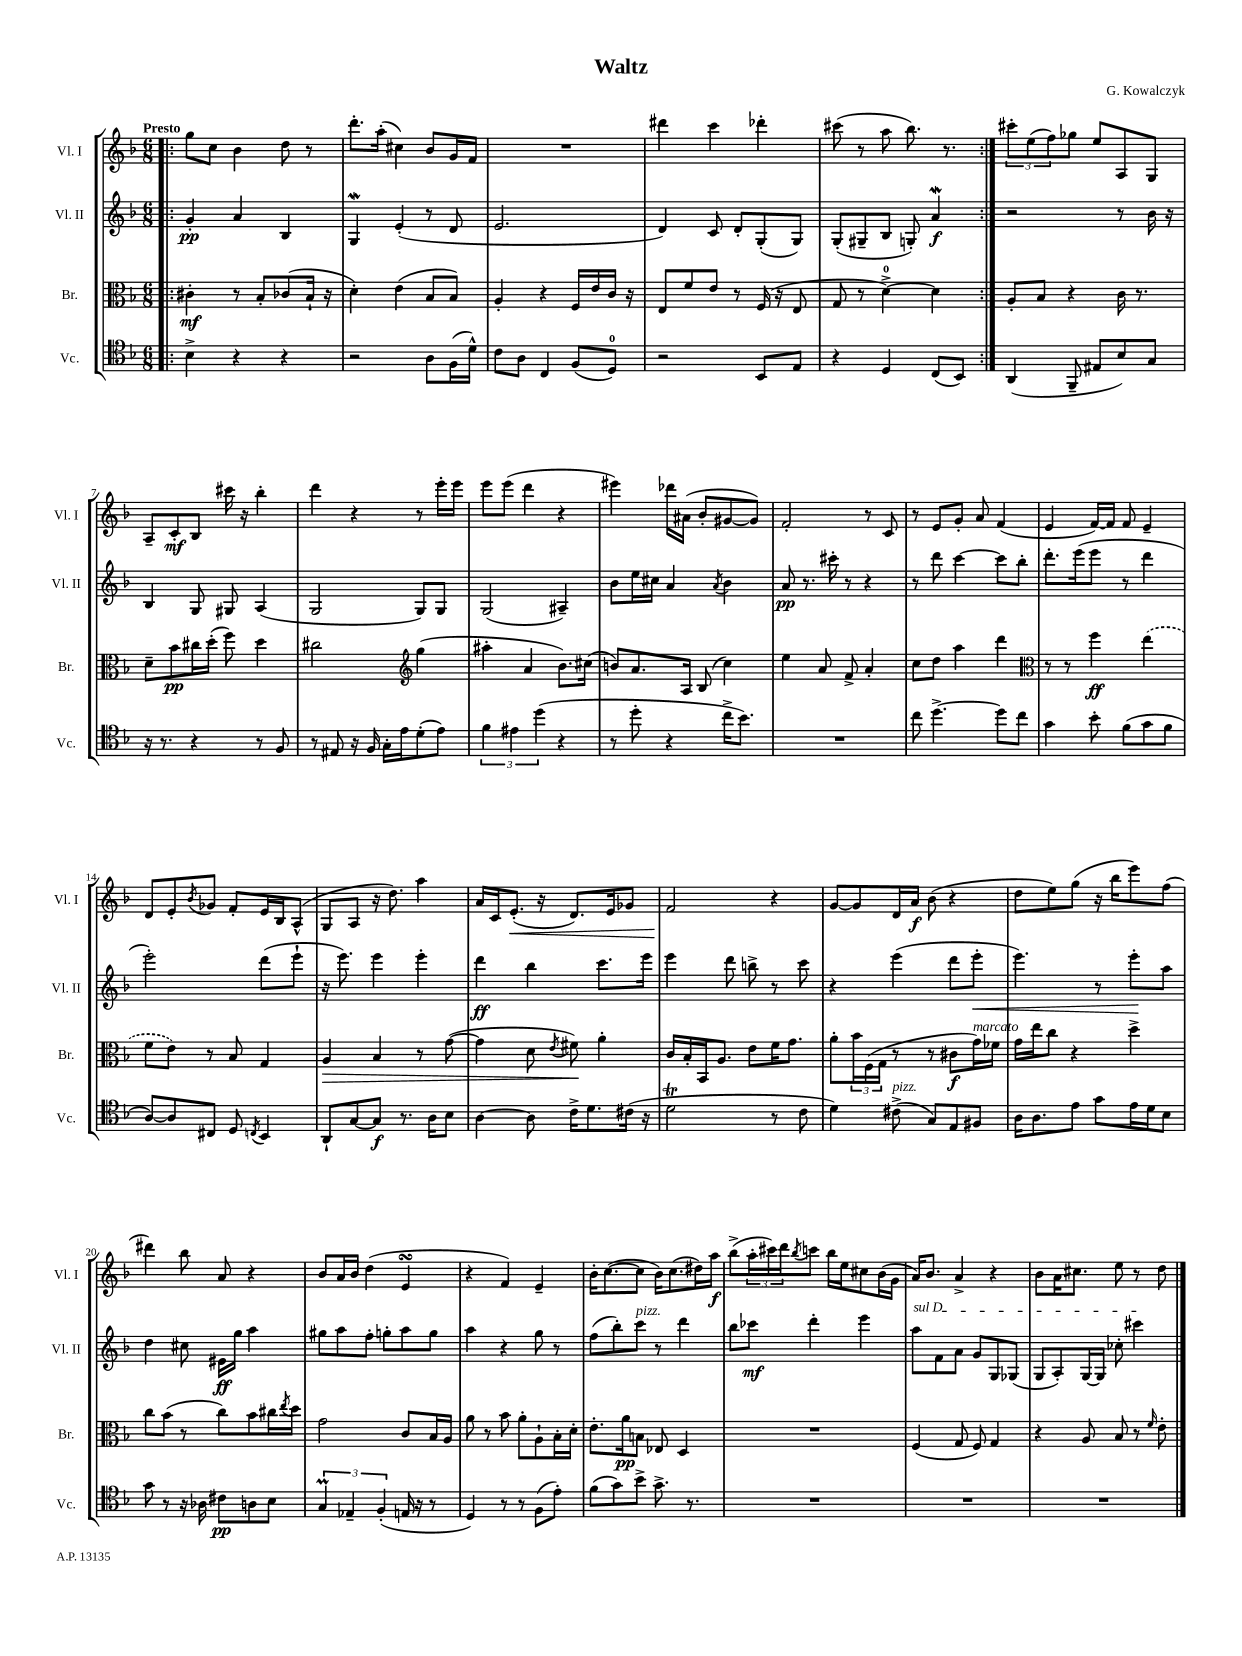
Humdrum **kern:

**kern	**kern	**kern	**kern
*staff4	*staff3	*staff2	*staff1
*clefC4	*clefC3	*clefG2	*clefG2
*k[b-]	*k[b-]	*k[b-]	*k[b-]
*M6/8	*M6/8	*M6/8	*M6/8
=!|:	=!|:	=!|:	=!|:
4B-^	4c#'	4g'	8gg
.	.	.	8cc
4r	8r	4a	4b-
.	8B-'	.	.
4r	(8c-	4B-	8dd
.	16B-`	.	8r
.	16r	.	.
=	=	=	=
2r	4d')	4G	8.ddd'
.	.	.	(16aa'
.	(4e	(4e'	4cc#)
8A	8B-	8r	8b-
(16F	8B-)	8d	16g
16d^^)	.	.	16f
=	=	=	=
8c	4A'	2.e	2.r
8A	.	.	.
4C	4r	.	.
(8F	16F	.	.
.	16e	.	.
8D)	16c	.	.
.	16r	.	.
=	=	=	=
2r	8E	4d)	4ddd#
.	8f	.	.
.	8e	8c	4ccc
.	8r	8d'	.
8BB-	(16F	(8G'	4ddd-'
.	16r	.	.
8E	8E	8G)	.
=	=	=	=
4r	8G	(8G'	(8ccc#
.	8r	8G#~	8r
4D	[4d^)	8B-	8aa
.	.	8G')	8.bb-)
(8C	4d]	4a	.
.	.	.	8.r
8BB-)	.	.	.
=:|!	=:|!	=:|!	=:|!
(4AA	8A'	2r	12ccc#'
.	.	.	(12ee
.	8B-	.	.
.	.	.	12ff)
8FF~	4r	.	8gg-
8E#	.	.	8ee
8B-)	16c	8r	8A
.	8.r	.	.
8G	.	16b-	8G
.	.	16r	.
=	=	=	=
16r	8d~	4B-	8A~
8.r	.	.	.
.	8b-	.	8c'
4r	16cc#	8G	8B-
.	(16dd'	.	.
.	8ff)	8G#	16ccc#
.	.	.	16r
8r	4dd	(4A	4bb-'
8F	.	.	.
=	=	=	=
8r	2cc#	2G	4ddd
8E#	.	.	.
16r	.	.	4r
16F	.	.	.
16G'	.	.	.
16e	.	.	.
*	*clefG2	*	*
(8d'	(4gg	8G)	8r
8e)	.	8G	16eee'
.	.	.	16eee
=	=	=	=
6f	4aa#'	(2G	8eee
.	.	.	(8eee
6e#	.	.	.
.	4a	.	4ddd
(6dd	.	.	.
4r	8.b-)	4A#~)	4r
.	(16cc#	.	.
=	=	=	=
8r	8b)	8b-	4eee#)
8dd'	8.a	16ee	.
.	.	16cc#	.
4r	.	4a	16ddd-
.	16A	.	(16a#
.	(8B-	.	8b-'
.	.	8qa	.
16cc^	4cc)	4b-	[8g#
8.b-)	.	.	.
.	.	.	8g#])
=	=	=	=
2.r	4ee	8a	2f'
.	.	8.r	.
.	8a	.	.
.	.	16ccc#'	.
.	8f^	8r	.
.	4a'	4r	8r
.	.	.	8c
=	=	=	=
8cc	8cc	8r	8r
[4.dd^	8dd	8ddd	8e
.	4aa	[4ccc	8g'
.	.	.	8a
8dd]	4ddd	8ccc]	(4f
8cc	.	8bb-'	.
=	=	=	=
*	*clefC3	*	*
4g	8r	8.ddd'	4e
.	8r	.	.
.	.	(16eee	.
8b-'	4ff	8eee	[16f)
.	.	.	16f]
(8f	.	8r	8f
8g	(4ee	4ddd	4e~
8f	.	.	.
=	=	=	=
[8A)	8f	2eee')	8d
8A]	8e)	.	8e'
.	.	.	8qb-
8C#	8r	.	8g-
8D	8B-	.	8f'
8qC	.	.	.
4BB-	4G	(8ddd	16e
.	.	.	16B-
.	.	8eee`	(8A^^
=	=	=	=
8AA`	4A	16r	8G
.	.	8.eee)	.
[8G	.	.	8A
8G]	4B-	4eee	16r
.	.	.	8.dd)
8.r	.	.	.
.	8r	4eee'	4aa
16A	.	.	.
8B-	([8g	.	.
=	=	=	=
[4A	4g]	4ddd	16a
.	.	.	16c
.	.	.	(8.e'
8A]	8d	4bb-	.
.	.	.	16r
.	8qe	.	.
16c^	8f#)	.	8.d)
8.d	.	.	.
.	4a'	8.ccc	.
.	.	.	16e
(16c#	.	.	8g-
16r	.	16eee	.
=	=	=	=
2d	16c	4eee	2f
.	16B-'	.	.
.	16BB-	.	.
.	8.A	.	.
.	.	8ddd	.
.	8e	8bb^	.
8r	16f	8r	4r
.	8.g	.	.
8c	.	8ccc	.
=	=	=	=
4d)	8a'	4r	[8g
.	24b-	.	8g]
.	(24F	.	.
.	24G	.	.
(8c#^	8r	(4eee	16d
.	.	.	16a
8G)	8r	.	(8b-
8E	8c#	8ddd	4r
8F#	16g)	8eee'	.
.	16f-	.	.
=	=	=	=
16A	16g	4.eee)	8dd
8.A	16ee	.	.
.	8cc	.	8ee)
8e	4r	.	(8gg
8g	.	8r	16r
.	.	.	16bb-
16e	4dd^	8eee'	8eee)
16d	.	.	.
8B-	.	8aa	(8ff
=	=	=	=
8g	8cc	4dd	4ddd#)
8r	(8b-	.	.
16r	8r	8cc#	8bb-
16A-	.	.	.
8c#	8cc)	16e#	8a
.	.	16gg	.
8A	8b-	4aa	4r
8B-	16cc#	.	.
.	8qee	.	.
.	16dd	.	.
=	=	=	=
6G	2g	8gg#	8b-
.	.	8aa	16a
6E-~	.	.	.
.	.	.	16b-
.	.	8ff'	(4dd
(6F'	.	.	.
.	.	8gg'	.
16E	8c	8aa	4e
16r	.	.	.
8r	16B-	8gg	.
.	16A	.	.
=	=	=	=
4D)	8a	4aa	4r
.	8r	.	.
8r	8b-	4r	4f)
8r	8a'	.	.
(8F	8A`	8gg	4e~
8e')	16B-'	8r	.
.	16d'	.	.
=	=	=	=
(8f	8.e'	(8ff	16b-'
.	.	.	([8.cc
8g)	.	8bb-')	.
.	16a	.	.
8b-^	8B	8ccc	8cc]
8.g^	8E-	8r	16b-)
.	.	.	(8.cc
.	4D	4ddd	.
8.r	.	.	.
.	.	.	16dd#)
.	.	.	16aa
=	=	=	=
2.r	2.r	8bb-	(8bb-^
.	.	8ccc-	24aa'
.	.	.	24ccc#)
.	.	.	24ddd
.	.	.	8qbb-
.	.	4ddd'	8ccc
.	.	.	16bb-
.	.	.	16ee
.	.	4eee	8cc#
.	.	.	(16b-
.	.	.	16g
=	=	=	=
2.r	(4F	8aa	16a)
.	.	.	8.b-
.	.	8f	.
.	8G	8a	4a^
.	8F)	8g	.
.	4G	8G	4r
.	.	(8G-	.
=	=	=	=
2.r	4r	8G	8b-
.	.	8A')	16a
.	.	.	8.cc#
.	8A	[16G	.
.	.	16G]	.
.	8B-	8cc-'	8ee
.	8r	4ccc#	8r
.	16qqf	.	.
.	8e'	.	8dd
==	==	==	==
*-	*-	*-	*-
